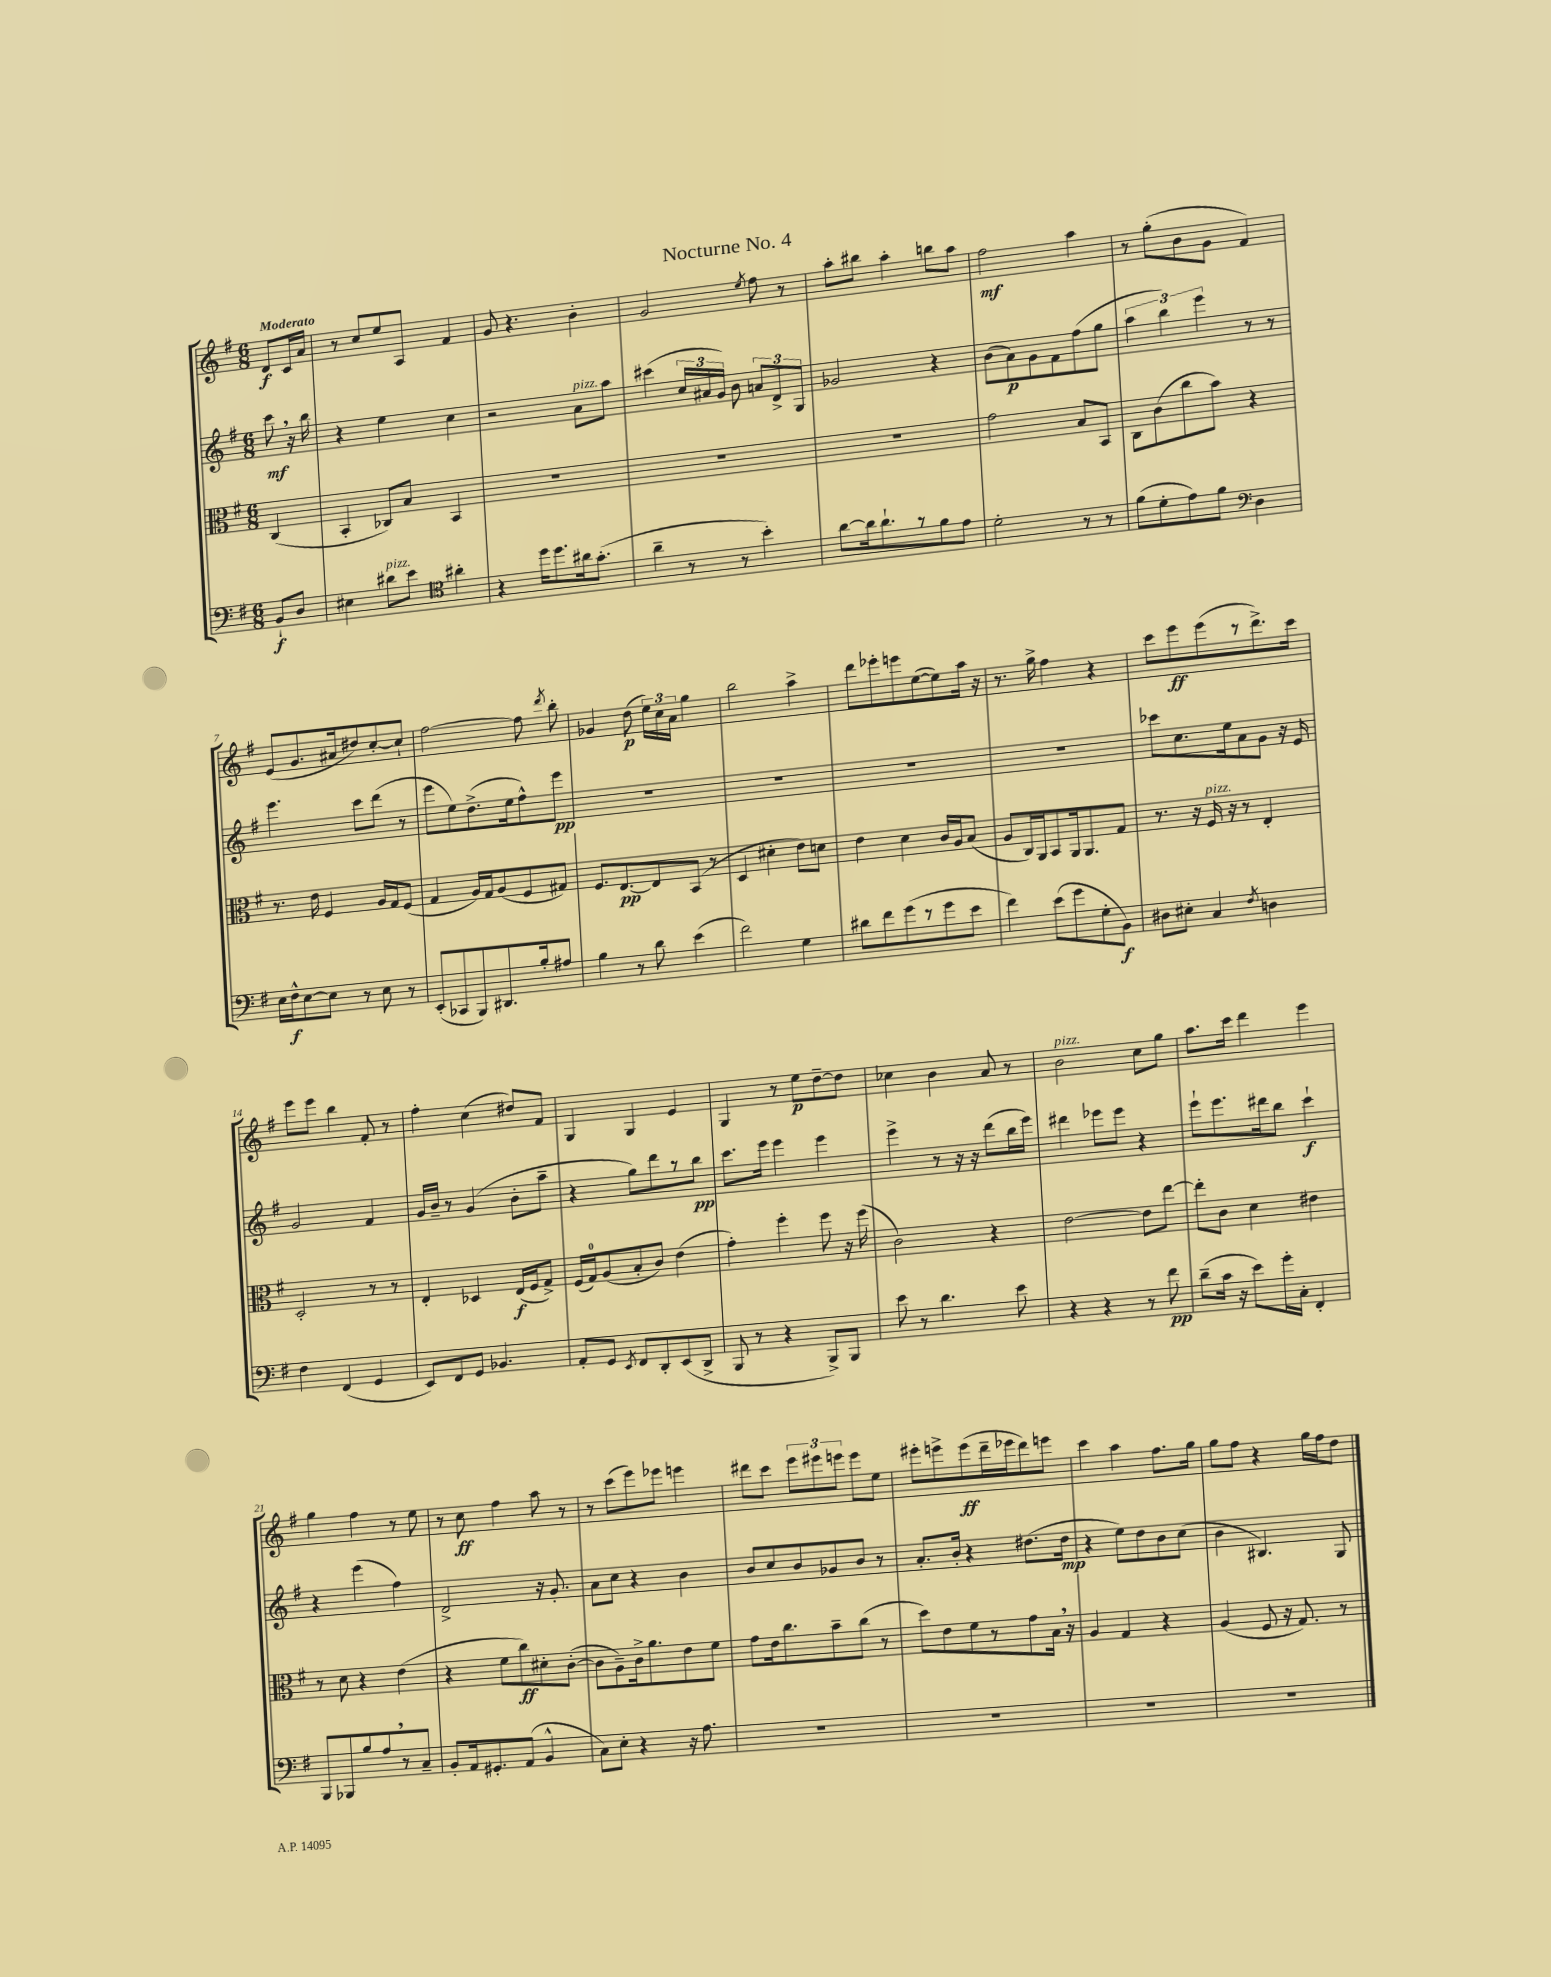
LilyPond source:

\header { title = "Nocturne No. 4" }
<<
\new StaffGroup <<
\new Staff = "s0" {
    \clef treble \key g \major \numericTimeSignature \time 6/8 \partial 4 \tempo "Moderato"
    \autoBeamOff d'8[\f c'16 a'16] |
    r8 c''8[ e''8 a8] fis'4 |
    g'8 r4. b'4-. |
    g'2 \acciaccatura { e''8 } fis''8 r8 |
    a''8[-. bis''8] a''4-. b''8[ a''8] |
    fis''2\mf a''4 |
    r8 g''8[-.( b'8 g'8] fis'4) |
    e'8[( g'8. ais'16 dis''8) c''8~-. c''8]-! |
    fis''2~ fis''8 \acciaccatura { d'''8 } b''8-. |
    ges'4 d''8\p( \tuplet 3/2 { e''16[) c''16 a'16] } g''4 |
    b''2 a''4-> |
    d'''8[ ees'''8-. e'''8 e''8~( e''8) a''16] r16 |
    r8. g''16-> fis''4 r4 |
    c'''8[ e'''8\ff e'''8( r8 d'''8.->) c'''16] |
    e'''8[ e'''8] b''4 fis'8-. r8 |
    fis''4-. c''4( dis''8[) fis'8] |
    g4 g4 e'4 |
    g4 r8 e''8[\p d''8~-- d''8] |
    ces''4 b'4 a'8 r8 |
    b'2^\markup { \italic "pizz." } c''8[ g''8] |
    a''8.[ c'''16] d'''4 e'''4 |
    g''4 fis''4 r8 e''8 |
    r8 c''8\ff fis''4 a''8 r8 |
    r8 c'''8[( e'''8) ees'''8] e'''4 |
    dis'''8[ c'''8] \tuplet 3/2 { e'''8[ eis'''8 e'''8] } e'''8[ e''8] |
    eis'''8[-. e'''8-> e'''8\ff( d'''16-- ees'''16 d'''8) e'''8] |
    c'''4 a''4 fis''8.[ g''16] |
    g''8[ fis''8] r4 g''16[ fis''16 d''8] \bar "|." |
}
\new Staff = "s1" {
    \clef treble \key g \major \numericTimeSignature \time 6/8 \partial 4
    \autoBeamOff c'''8\mf \breathe r16 b''16 |
    r4 e''4 c''4 |
    r2 a'8[^\markup { \italic "pizz." } a''8] |
    cis'''4( \tuplet 3/2 { c''16[ ais'16 g'16]) } b'8 \tuplet 3/2 { a'8[ d'8-> g8] } |
    ges'2 r4 |
    b'8[( a'8\p) g'8 fis'8 fis''8( g''8] |
    \tuplet 3/2 { a''4 b''4) e'''4 } r8 r8 |
    e'''4. c'''8[ d'''8]( r8 |
    e'''8[ e''8) d''8.->( e''16 fis''8-^) e'''8]\pp |
    R2. |
    R2. |
    R2. |
    R2. |
    ces'''8[ c''8. e''16 a'8 g'8] r16 e'16 |
    g'2 fis'4 |
    g'16[ b'16]-- r8 g'4( b'8[-. a''8]-- |
    r4 g''8[) d'''8 r8 b''8]\pp |
    c'''8.[ e'''16] e'''4 e'''4 |
    e'''4-> r8 r16 r16 d'''8[( b''16 e'''16]) |
    dis'''4 ees'''8[ ees'''8] r4 |
    e'''8[-! e'''8. dis'''16 b''8] c'''4-!\f |
    r4 e'''4( fis''4) |
    d'2-> r16 g'8.-. |
    a'8[ c''8] r4 b'4 |
    b'8[ c''8 b'8 ges'8 b'8] r8 |
    a'8.[-. b'16]-. r4 dis''8.[( dis''16]\mp |
    r4 e''8[) d''8 b'8 c''8]( |
    b'4 bis4.) g8 \bar "|." |
}
\new Staff = "s2" {
    \clef alto \key g \major \numericTimeSignature \time 6/8 \partial 4
    \autoBeamOff c4( |
    b,4-. ces8[) b8] b,4 |
    R2. |
    R2. |
    R2. |
    g'2 b8[ b,8] |
    c8[ c'8( c''8 b'8]) r4 |
    r8. e'16 fis4 a16[ g16 fis8]( |
    g4 a16[) g16 a8( fis8 gis8]) |
    fis8.[ e8.~\pp e8 b,8]( r8 |
    d4 dis'4-. e'8[) d'8] |
    e'4 d'4 c'16[ a16 b8]( |
    a8[ c16) a,16 b,8 a,16 a,8. g8] |
    r8. r16 fis16^\markup { \italic "pizz." } r16 r8 e4-. |
    d2-. r8 r8 |
    e4-. des4 e16[\f( fis16 g8]->) |
    fis16[( g16-0) a8( b8-. c'8]) e'4( |
    g'4-.) fis''4-. fis''8 r16 fis''16( |
    c'2) r4 |
    e'2~ e'8[ e''8]~ |
    e''8[-. c'8] d'4 eis'4 |
    r8 d'8 r4 e'4( |
    r4 fis'8[ c''8\ff) dis'8-. c'8]~-.( |
    c'8[ a8--) c'16-> a'8. e'8 fis'8] |
    g'8[ e'16 c''8. b'8-- c''8]( r8 |
    d''8[) e'8 fis'8 r8 g'8 b16] \breathe r16 |
    a4 g4 r4 |
    a4( fis8 r16 g8.) r8 \bar "|." |
}
\new Staff = "s3" {
    \clef bass \key g \major \numericTimeSignature \time 6/8 \partial 4
    \autoBeamOff b,8[-!\f d8] |
    eis4 dis'8[^\markup { \italic "pizz." } e'8] \clef tenor ais'4-. |
    r4 d''16[ d''8. ais'16 g'8.]-.( |
    a'4-- r8 r8 b'4-.) |
    a'8[~ a'16 a'8.-! r8 fis'8 e'8] |
    d'2-. r8 r8 |
    fis'8[( d'8-. e'8) fis'8] \clef bass d4 |
    e16[ fis16-^\f e8~ e8] r8 e8 r8 |
    e,8[-.( ces,8 b,,8) dis,8. b16-. ais8] |
    b4 r8 d'8 e'4( |
    fis'2) g4 |
    dis'8[ fis'8 g'8( r8 g'8 e'8] |
    fis'4) e'8[( g'8 g8-. b,8]\f) |
    dis8[ eis8]-. c4 \acciaccatura { fis8 } d4 |
    fis4 fis,4( g,4 |
    e,8[) fis,8 g,8] bes,4. |
    a,8[-. g,8] \acciaccatura { e,8 } fis,8[ d,8-. e,8( d,8]-> |
    b,,8 r8 r4 b,,8[->) b,,8] |
    e'8 r8 d'4. e'8 |
    r4 r4 r8 fis'8\pp |
    d'8[--( c'16] r16 e'8[) g'16-. c16]-. fis,4-. |
    b,,8[ bes,,8 b8 a8 \breathe r8 c8]-- |
    b,8[-. a,16 gis,8.-. a,8]( b,4-^ |
    c8[) e8]-. r4 r16 a8. |
    R2. |
    R2. |
    R2. |
    R2. \bar "|." |
}
>>
>>
